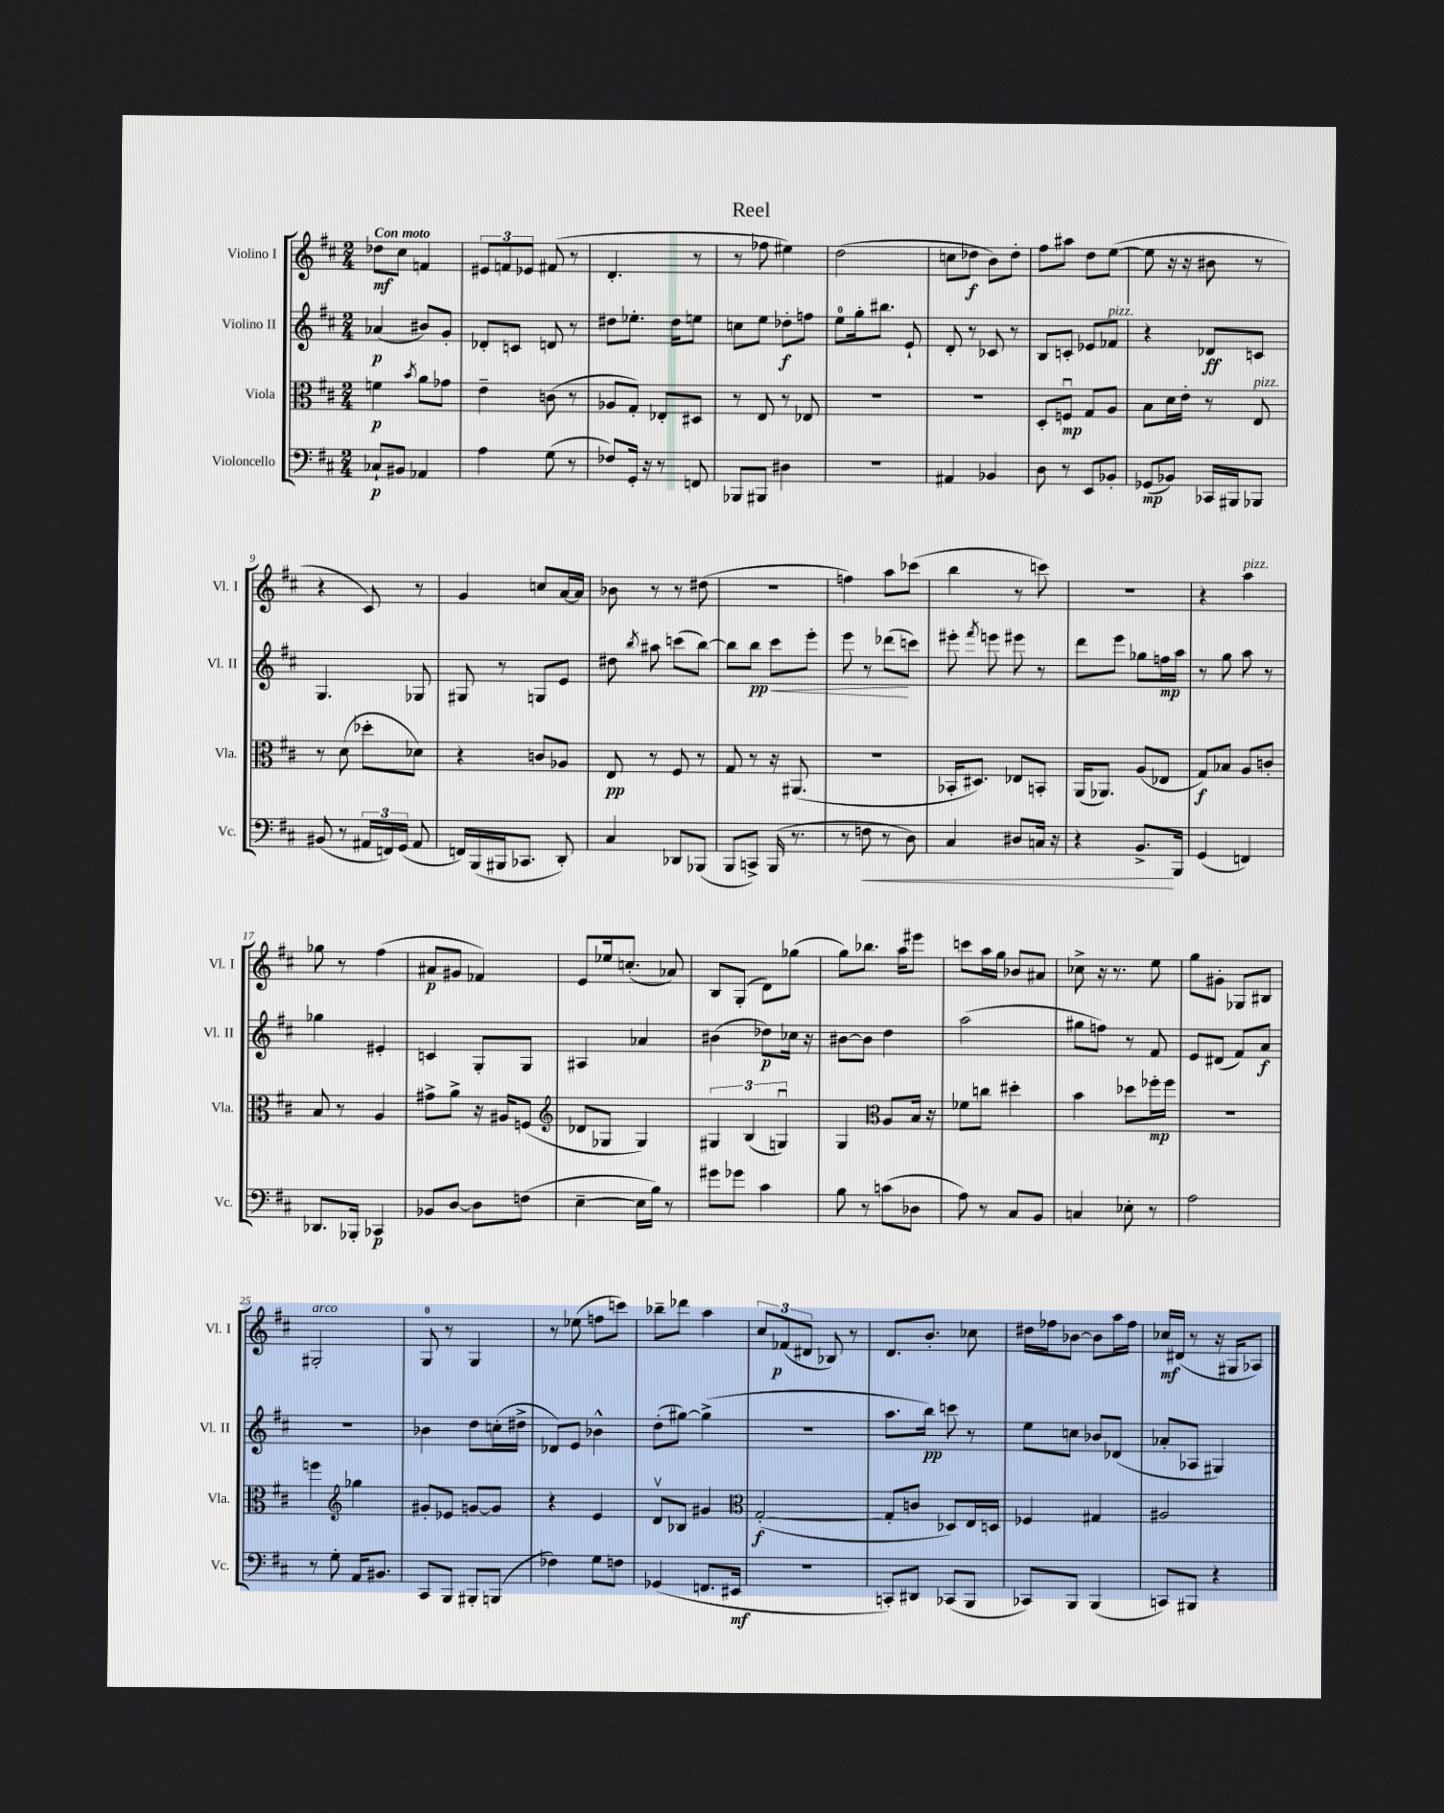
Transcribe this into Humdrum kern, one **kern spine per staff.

**kern	**kern	**kern	**kern
*staff4	*staff3	*staff2	*staff1
*clefF4	*clefC3	*clefG2	*clefG2
*k[f#c#]	*k[f#c#]	*k[f#c#]	*k[f#c#]
*M2/4	*M2/4	*M2/4	*M2/4
8C-`	4f	(4a-	8dd-
8BB#	.	.	8cc#
.	8qb	.	.
4AA-	8a	8b#)	4f
.	8g-	8g'	.
=	=	=	=
4A	4e~	8d-'	12e#
.	.	.	12f
.	.	8c	.
.	.	.	12e-
(8G	(8c	8d	(8f#
8r	8r	8r	8r
=	=	=	=
8F-)	8A-	8dd#	4.d'
16GG'	8G')	8.ee-'	.
16r	.	.	.
8r	8E-'	.	.
.	.	16dd#	.
8FF	8D#	8ee	8r
=	=	=	=
8BBB-	8r	8cc	8r
8BBB#	8E	8ee	8ff-
4D#	8r	8dd-'	4ee#)
.	8E-	8ff	.
=	=	=	=
2r	2r	8ee	(2dd
.	.	16gg'	.
.	.	8.bb#	.
.	.	8e`	.
=	=	=	=
4AA#	2r	8d'	8cc
.	.	8r	8dd-
4BB-	.	8c-	8b)
.	.	8r	8dd-'
=	=	=	=
8D	8D'	8B	8ff#
8r	8Fu	8c'	8aa#
8EE	8G	8e-	8dd
8BB-'	8A	8f-	([8ee
=	=	=	=
(8GG-	8B	4r	8ee]
8BB-)	16d	.	16r
.	16e'	.	16r
16CC-	8r	8d-	8b#
16BBB#	.	.	.
8BBB-	8E	8c	8r
=	=	=	=
(8BB#	8r	4.G	4r
8r	(8d	.	.
24AA#	8dd-'	.	8c#)
24FF)	.	.	.
(24GG	.	.	.
8AA#	8d-)	8G-	8r
=	=	=	=
16FF)	4r	8G#	4g
(16BBB	.	.	.
16BBB#	.	8r	.
8.CC-	.	.	.
.	8c	8G	8cc
8DD')	8A-	8e	[16a
.	.	.	16a]
=	=	=	=
4C#	8E	8dd#	8b-
.	.	8qbb	.
.	8r	8aa#	8r
8DD-	8F#	(8ccc	8r
(8BBB-	8r	[8bb)	(8dd#
=	=	=	=
8BBB	8G	8bb]	2r
8CC^)	8r	8bb	.
(16BBB	16r	8ccc#	.
8.r	(8.AA#	.	.
.	.	8eee'	.
=	=	=	=
8r	2r	8eee	4ff)
8F	.	8r	.
8r	.	(8ddd-	8aa
8D)	.	8ccc)	(8ccc-
=	=	=	=
4C#	16BB-'	8eee#'	4bb
.	8.D#)	.	.
.	.	8qfff#	.
.	.	8eee	.
8D#	8E-	8eee#	8r
16C	8BB'	8r	8ccc)
16r	.	.	.
=	=	=	=
4r	(16AA	8ddd	2r
.	8.AA-)	.	.
.	.	8eee	.
8.BB^	(8A	8gg-	.
.	8E-	16ff	.
16BBB	.	16aa	.
=	=	=	=
(4GG	8G)	8r	4r
.	8B-	8gg	.
4FF)	8A	8aa	4aa
.	8c'	8r	.
=	=	=	=
8.DD-	8B	4gg-	8gg-
.	8r	.	8r
16BBB-'	.	.	.
4CC-	4A	4e#'	(4ff#
=	=	=	=
8BB-	8g#^	4c	8a#
[8D	8a^	.	8g#
8D]	16r	8G'	4f-)
.	16A#	.	.
(8F	(8F	8G	.
=	=	=	=
*	*clefG2	*	*
[4E~	8d-	4A#	8e
.	8G-	.	16ee-
.	.	.	(8.cc'
16E]	4G-)	4a-	.
16B)	.	.	.
8r	.	.	8a-)
=	=	=	=
8g#	6G#	(4b#	8B
8g-	.	.	(8G'
.	(6B	.	.
4c#	.	8dd-)	8d)
.	6Gu)	.	.
.	.	16cc-	(8gg-
.	.	16r	.
=	=	=	=
8B	4G	[8b#	8gg)
8r	.	8b#]	8.bb-
*	*clefC3	*	*
(8c	8A	4dd	.
.	.	.	16aa
8D-	16B	.	8eee#
.	16r	.	.
=	=	=	=
8A)	8f-	(2aa	8ccc
8r	8cc	.	16aa
.	.	.	16gg
8C#	4dd#'	.	8b-
8BB	.	.	8a#
=	=	=	=
4C	4b	8gg#	8cc-^
.	.	8ff)	16r
.	.	.	8.r
8E-'	8dd-	8r	.
8r	16ff-'	8f#	8ee
.	16ff-	.	.
=	=	=	=
2A	2r	8e	8gg
.	.	(8d#	8g#'
.	.	8f#)	8G-
.	.	8a	8B#
=	=	=	=
8r	4ff	2r	2G#'
8G'	.	.	.
*	*clefG2	*	*
16AA	4gg-	.	.
8.BB#	.	.	.
=	=	=	=
8CC#	8g#'	4b-	8G
8BBB	8e-	.	8r
8BBB#'	[8g	8dd	4G
(8BBB	8g]	(16cc'	.
.	.	16dd#^	.
=	=	=	=
4F-)	4r	8d-)	8r
.	.	8e	(8ee-
8G	4e	4b-^^	8ff
8F	.	.	8ccc)
=	=	=	=
(4GG-	8dv	(8dd'	8bb-~
.	8B-	[8gg#)	8ddd-
8.FF	4g#	(4gg#^]	4aa
16EE#	.	.	.
=	=	=	=
*	*clefC3	*	*
2r	([2G'	2r	12cc#
.	.	.	(12f-
.	.	.	12d#
.	.	.	8B-)
.	.	.	8r
=	=	=	=
8CC')	8G']	8.aa	8.d
8DD#	8c	.	.
.	.	16bb)	8.b'
(8CC-	8D-)	8ccc	.
8BBB	16E	8r	8cc-
.	16D	.	.
=	=	=	=
8CC-)	4F-	8ee	16dd#
.	.	.	16ff-
8BBB	.	8cc	[8b-
(4BBB	4G#	8b-	8b-]
.	.	(8d-	16aa
.	.	.	16ff-
=	=	=	=
8CC)	2A#	8a-'	16cc-
.	.	.	(16d#
8BBB#	.	8A-	8r
4r	.	4G#)	16r
.	.	.	16G#
.	.	.	8A-)
==	==	==	==
*-	*-	*-	*-
